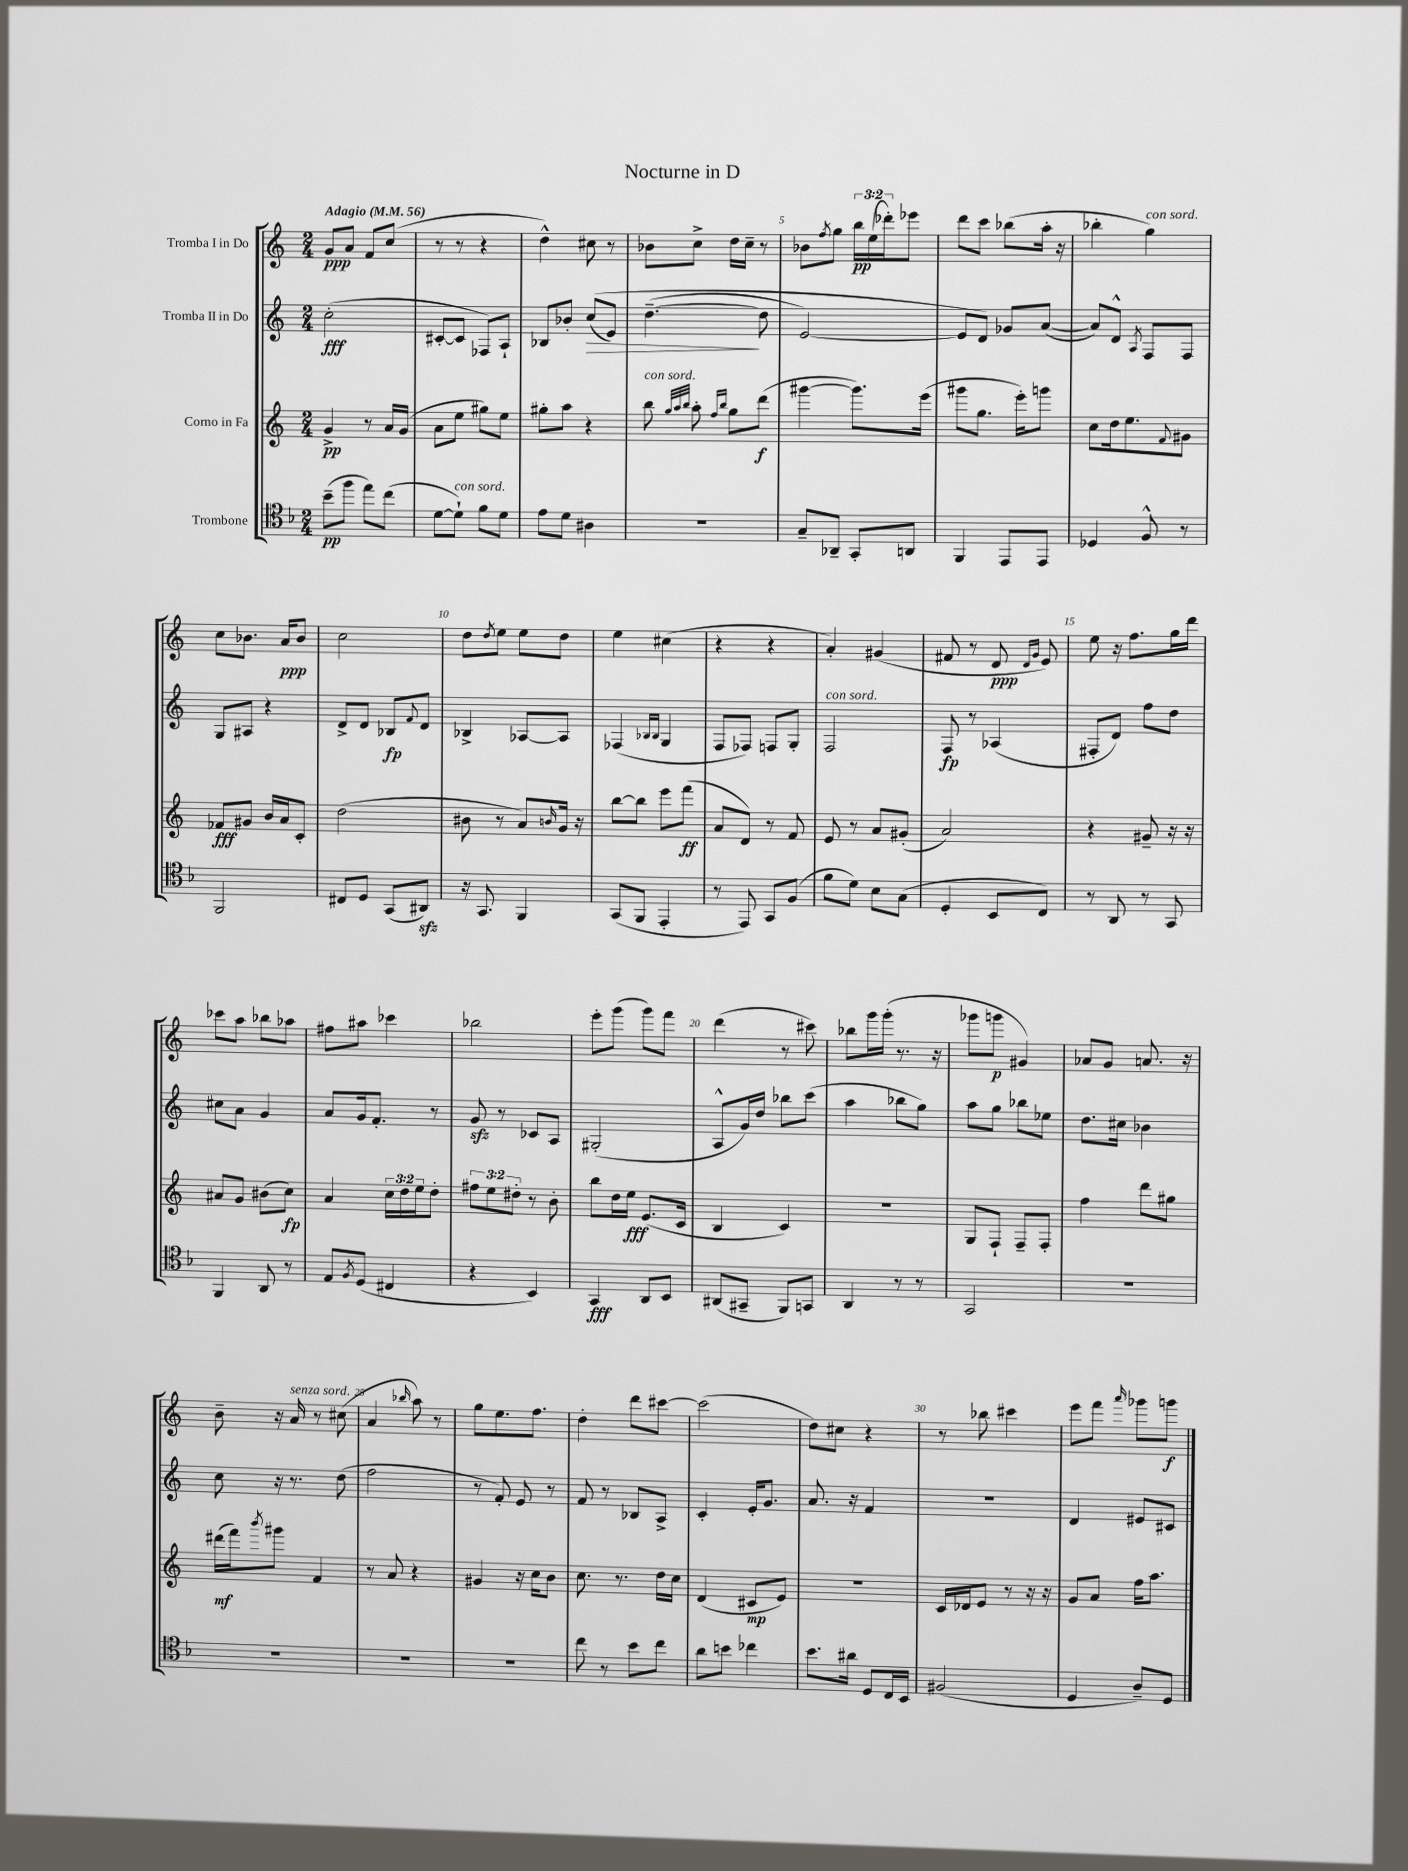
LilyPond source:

\header { title = "Nocturne in D" }
<<
\new StaffGroup <<
\new Staff = "s0" \with { instrumentName = "Tromba I in Do" } {
    \clef treble \key c \major \numericTimeSignature \time 2/4 \override Staff.TupletNumber.text = #tuplet-number::calc-fraction-text \tempo "Adagio" 4 = 56
    g'8\ppp a'8 f'8 c''8( |
    r8 r8 r4 |
    d''4-^) cis''8 r8 |
    bes'8 c''8-> d''16 c''16-- r8 |
    bes'8 \acciaccatura { f''8 } g''8 \tuplet 3/2 { b''16\pp e''16( des'''16-.) } ees'''8 |
    d'''8 c'''8 bes''8( a''16-. r16 |
    bes''4-. g''4^\markup { \italic "con sord." }) |
    c''8 bes'8. a'16\ppp bes'8 |
    c''2 |
    d''8 \acciaccatura { d''8 } e''8 e''8 d''8 |
    e''4 cis''4( |
    r4 r4 |
    a'4-.) gis'4( |
    fis'8 r8 d'8\ppp \grace { d'16 g'16 } e'8) |
    e''8 r16 f''8. g''16 d'''16 |
    ces'''8 a''8 bes''8 aes''8 |
    fis''8 ais''8 ces'''4 |
    bes''2 |
    e'''8-. g'''8( g'''8) f'''8 |
    d'''4( r8 cis'''8) |
    bes''8 g'''16 g'''16-.( r8. r16 |
    ges'''8 g'''8\p gis'4) |
    aes'8 g'8 a'8. r16 |
    b'8-- r16 a'16^\markup { \italic "senza sord." } r8 cis''8( |
    a'4 \grace { bes''16 } a''8) r8 |
    g''8 e''8. f''8. |
    d''4-. d'''8 cis'''8~ |
    cis'''2( |
    d''8) cis''8 r4 |
    r8 bes''8 cis'''4 |
    e'''8 f'''8 \grace { a'''16 } ges'''8 g'''8\f \bar "|." |
}
\new Staff = "s1" \with { instrumentName = "Tromba II in Do" } {
    \clef treble \key c \major \numericTimeSignature \time 2/4
    c''2-.\fff( |
    cis'8~-. cis'8 fes8) a8-! |
    bes8 bes'8-. c''8\>(\( e'8) |
    d''4.~--\!( d''8 |
    e'2~) |
    e'8 d'8\) ges'8 a'8~( |
    a'8) d'8-^ \acciaccatura { a8 } f8 f8 |
    g8 ais8 r4 |
    d'8-> d'8 bes8\fp \appoggiatura { f'8 } d'8 |
    bes4-> aes8~ aes8 |
    fes4( \grace { bes16 bes16 } g4 |
    f8 fes8) f8 g8-. |
    f2^\markup { \italic "con sord." } |
    f8\fp r8 aes4( |
    fis8-. d'8) f''8 d''8 |
    cis''8 a'8 g'4 |
    a'8 g'16 f'8.-. r8 |
    g'8\sfz r8 ces'8 a8 |
    gis2-.( |
    a8-^ g'16) d''16 bes''8 c'''8( |
    a''4 bes''8 g''8) |
    a''8 g''8 bes''8 ees''8 |
    d''8. cis''16 bes'4 |
    c''8 r16 r8. d''8( |
    f''2 |
    r8 f'8-.) e'8 r8 |
    f'8 r8 bes8 a8-> |
    c'4-. e'16-. g'8. |
    a'8. r16 f'4 |
    r2 |
    d'4 eis'8 cis'8 \bar "|." |
}
\new Staff = "s2" \with { instrumentName = "Corno in Fa" } {
    \clef treble \key c \major \numericTimeSignature \time 2/4 \override Staff.TupletNumber.text = #tuplet-number::calc-fraction-text
    g'4->\pp r8 a'16 g'16( |
    a'8 e''8 gis''8) e''8 |
    gis''8-. a''8 r4 |
    b''8^\markup { \italic "con sord." } \grace { g''32 a''32 b''32 } a''8-. \grace { f''16 b''16 } g''8 d'''8\f( |
    gis'''4~ gis'''8.) e'''16( |
    gis'''8 g''8. e'''16-.) g'''8 |
    c''8 d''16 e''8. \appoggiatura { f'8 } gis'8 |
    fes'8\fff gis'8 b'16 a'16 c'8-. |
    d''2( |
    bis'8 r8 a'8) \grace { b'16 } g'16 r16 |
    b''8~ b''8 e'''8 f'''8\ff( |
    a'8 d'8) r8 f'8 |
    e'8 r8 a'8 gis'8-.( |
    a'2) |
    r4 gis'8-- r16 r16 |
    ais'8 g'8 bis'8( c''8\fp) |
    a'4 \tuplet 3/2 { c''16 d''16 e''16 } d''8-. |
    \tuplet 3/2 { fis''8 e''8 dis''8-. } r8 b'8-. |
    b''8 d''16 e''16\fff e'8.( c'16 |
    b4 c'4) |
    r2 |
    g8 f8-! f8-- f8-. |
    f''4 d'''8 gis''8 |
    dis'''16\mf( f'''16) \acciaccatura { b'''8 } gis'''8 f'4 |
    r8 a'8 r4 |
    gis'4 r16 c''16 b'8 |
    c''8. r8. d''16 c''16 |
    d'4( cis'8\mp e'8) |
    r2 |
    c'16 des'16 e'8 r8 r16 r16 |
    g'8 a'8 f''16 a''8. \bar "|." |
}
\new Staff = "s3" \with { instrumentName = "Trombone" } {
    \clef tenor \key f \major \numericTimeSignature \time 2/4
    bes'8--\pp( f''8 e''8) c''8( |
    d'8~ d'8-!^\markup { \italic "con sord." }) f'8 d'8 |
    e'8 d'8 ais4 |
    R2 |
    g8-- aes,8-- g,8-. a,8 |
    f,4 e,8 e,8 |
    des4 f8-^ r8 |
    f,2 |
    cis8 d8 g,8( ais,8\sfz) |
    r16 g,8. f,4 |
    g,8( f,8 e,4-. |
    r8 e,8) g,8 f8( |
    f'8 d'8) bes8 g8( |
    d4-. bes,8 c8) |
    r8 a,8 r8 g,8 |
    f,4 a,8 r8 |
    e8 \acciaccatura { f8 } d8( cis4 |
    r4 bes,4) |
    g,4\fff a,8 bes,8 |
    ais,8( gis,8-- f,8) g,8 |
    a,4 r8 r8 |
    g,2 |
    R2 |
    R2 |
    R2 |
    R2 |
    c''8 r8 bes'8 c''8 |
    a'8 b'8 ces''4 |
    bes'8. ais'16 d8 c16 bes,16 |
    fis2( |
    d4 a8--) d8 \bar "|." |
}
>>
>>
\layout { \context { \Score \override BarNumber.break-visibility = ##(#f #t #t) barNumberVisibility = #(every-nth-bar-number-visible 5) } }
